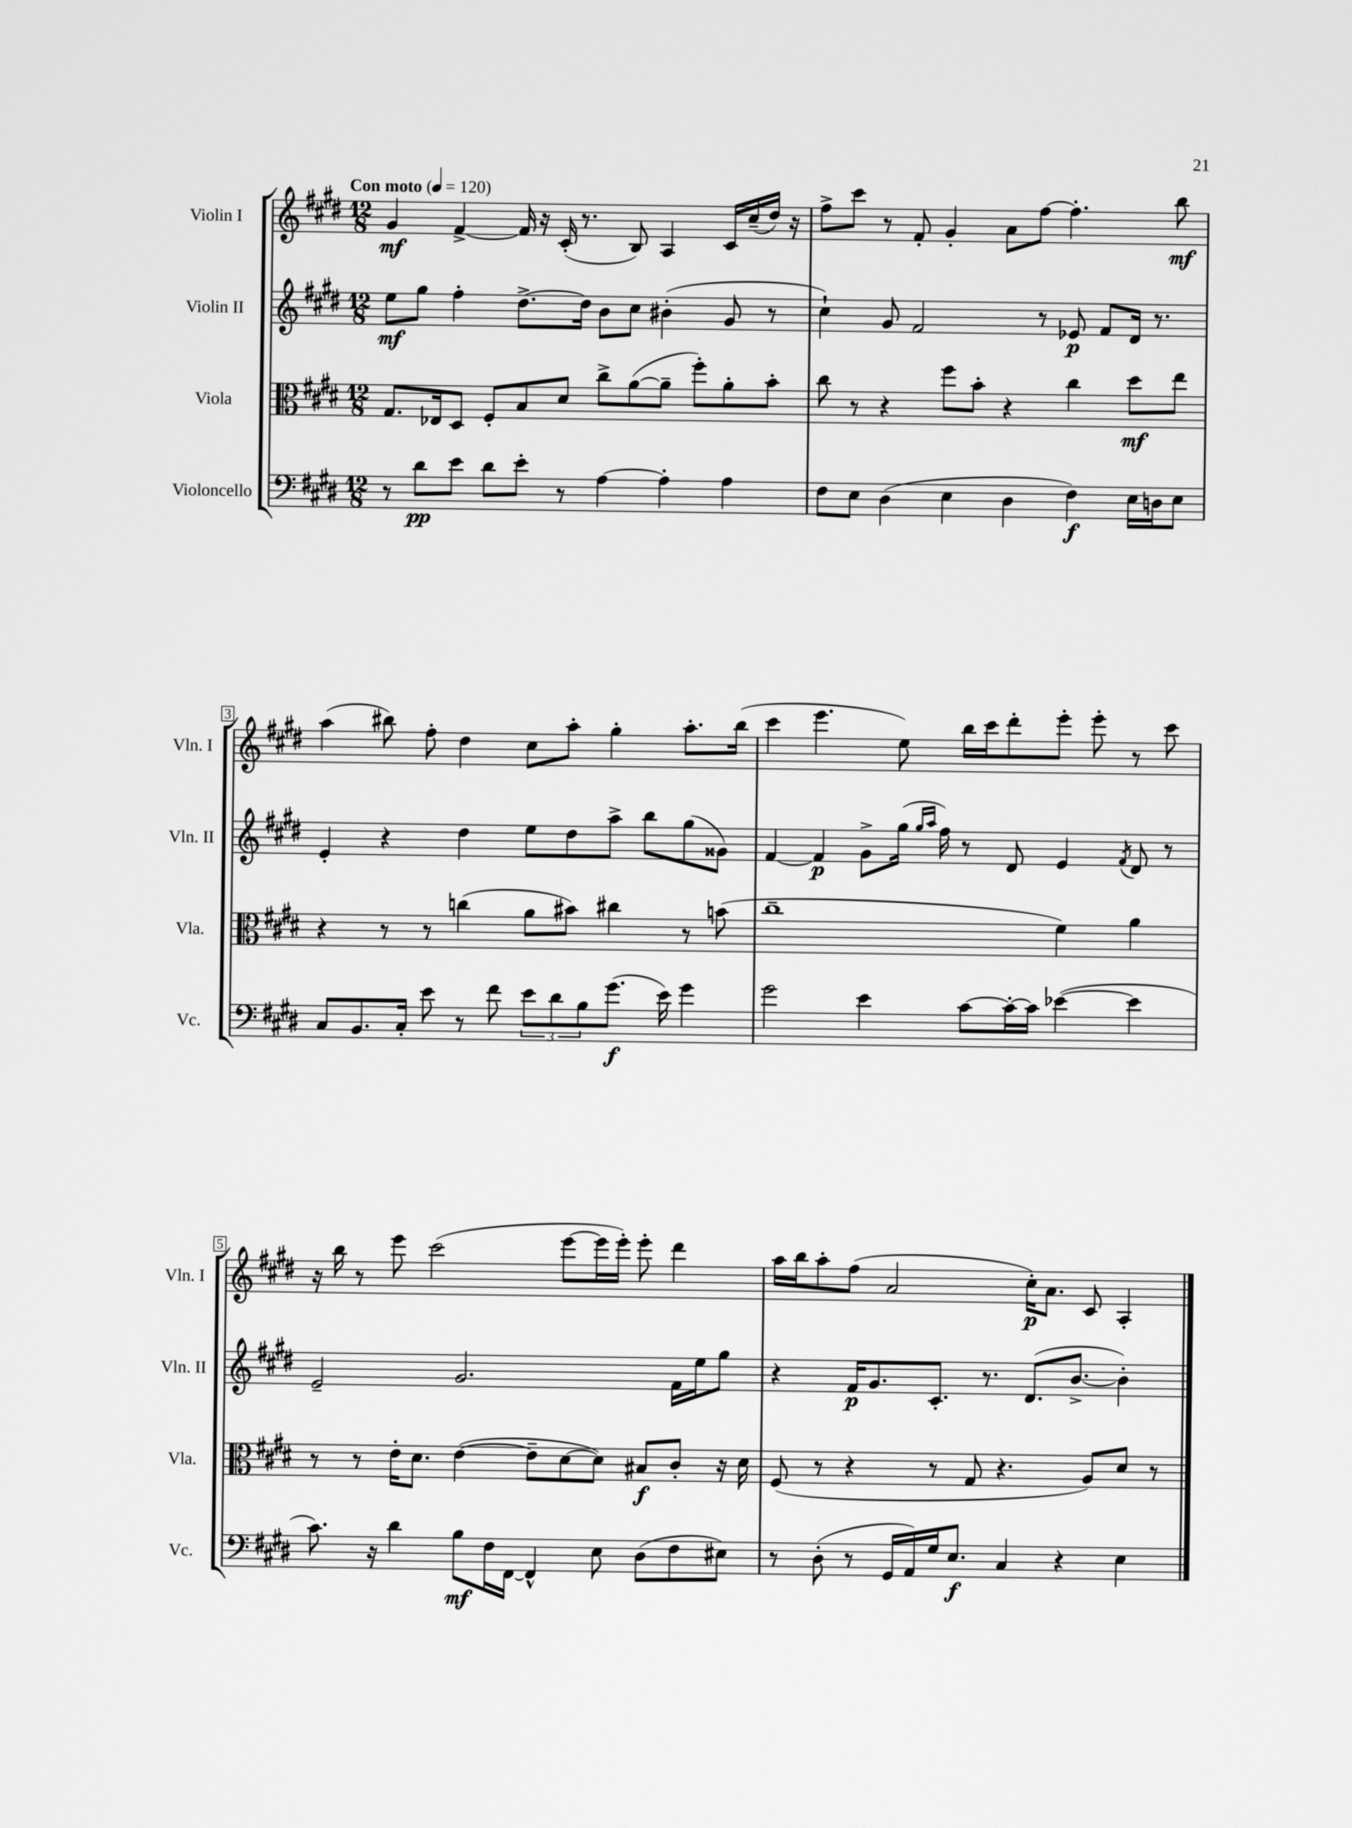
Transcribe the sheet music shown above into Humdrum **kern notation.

**kern	**dynam	**kern	**dynam	**kern	**dynam	**kern	**dynam
*part4	*part4	*part3	*part3	*part2	*part2	*part1	*part1
*staff4	*staff4	*staff3	*staff3	*staff2	*staff2	*staff1	*staff1
*I"Violoncello	*	*I"Viola	*	*I"Violin II	*	*I"Violin I	*
*I'Vc.	*	*I'Vla.	*	*I'Vln. II	*	*I'Vln. I	*
*clefF4	*	*clefC3	*	*clefG2	*	*clefG2	*
*k[f#c#g#d#]	*	*k[f#c#g#d#]	*	*k[f#c#g#d#]	*	*k[f#c#g#d#]	*
*M12/8	*	*M12/8	*	*M12/8	*	*M12/8	*
*MM120	*	*MM120	*	*MM120	*	*MM120	*
=1	=1	=1	=1	=1	=1	=1	=1
!	!	!	!	!	!	!LO:TX:a:B:t=Con moto	!
8r	.	8.G#/L	.	8ee\L	mf	4g#/	mf
8d#\L	pp	.	.	8gg#\J	.	.	.
.	.	16E-X/k	.	.	.	.	.
8e\J	.	8D#/J	.	4ff#'\	.	[4f#^/	.
8d#\L	.	8F#'/L	.	.	.	.	.
8e'\J	.	8B/	.	[8.dd#^\L	.	16f#/]	.
.	.	.	.	.	.	16r	.
8r	.	8d#/J	.	.	.	(16c#'/	.
.	.	.	.	16dd#\Jk]	.	8.r	.
[4A\	.	8cc#^\L	.	8b\L	.	.	.
.	.	([8a\	.	8cc#\J	.	8B/)	.
4A'\]	.	8a~\J]	.	(4b#X'\	.	4A/	.
.	.	8ff#'\L)	.	.	.	.	.
4A\	.	8a'\	.	8g#/	.	16c#/LL	.
.	.	.	.	.	.	(16cc#~/	.
.	.	8b'\J	.	8r	.	16dd#/JJ)	.
.	.	.	.	.	.	16r	.
=2	=2	=2	=2	=2	=2	=2	=2
8F#\L	.	8cc#\	.	4cc#`\)	.	8ff#^\L	.
8E\J	.	8r	.	.	.	8ccc#\J	.
(4D#\	.	4r	.	8g#/	.	8r	.
.	.	.	.	2f#/	.	8f#'/	.
4E\	.	8ff#\L	.	.	.	4g#'/	.
.	.	8b'\J	.	.	.	.	.
4D#\	.	4r	.	.	.	8a\L	.
.	.	.	.	8r	.	[8ff#\J	.
4F#\)	f	4cc#\	.	8e-X/	p	4.ff#'\]	.
.	.	.	.	8f#/L	.	.	.
16E\LL	.	8dd#\L	mf	16d#/Jk	.	.	.
16Dn\J	.	.	.	8.r	.	.	.
8E\J	.	8ee\J	.	.	.	8bb\	mf
!!LO:LB:g=z
=3	=3	=3	=3	=3	=3	=3	=3
8C#/L	.	4r	.	4e'/	.	(4aa\	.
8.BB/	.	.	.	.	.	.	.
.	.	8r	.	4r	.	8bb#X\)	.
16C#'/Jk	.	.	.	.	.	.	.
8e\	.	8r	.	.	.	8ff#'\	.
8r	.	(4ccn\	.	4dd#\	.	4dd#\	.
8f#\	.	.	.	.	.	.	.
12e\L	.	8a\L	.	8ee\L	.	8cc#\L	.
12d#\	.	.	.	.	.	.	.
.	.	8b#X\J)	.	8dd#\	.	8aa'\J	.
12B\	.	.	.	.	.	.	.
(8.g#\J	f	4cc#X\	.	8aa^\J	.	4gg#'\	.
.	.	.	.	8bb\L	.	.	.
16e\)	.	.	.	.	.	.	.
4g#\	.	8r	.	(8gg#\	.	8.aa'\L	.
.	.	(8bn\	.	8g##X\J)	.	.	.
.	.	.	.	.	.	(16bb#\Jk	.
=4	=4	=4	=4	=4	=4	=4	=4
2g#\	.	1cc#~	.	[4f#/	.	4ccc#\	.
.	.	.	.	4f#/]	p	4.eee\	.
4e\	.	.	.	8g#^\L	.	.	.
.	.	.	.	(16gg#\Jk	.	8ee\)	.
.	.	.	.	16qqgg#/LL	.	.	.
.	.	.	.	16qqaa/JJ	.	.	.
.	.	.	.	16ff#\)	.	.	.
[8c#\L	.	.	.	8r	.	16bb\LL	.
.	.	.	.	.	.	16ccc#\J	.
16c#'\L_	.	.	.	8d#/	.	8ddd#'\	.
16c#\JJ]	.	.	.	.	.	.	.
([4e-X\	.	4f#\)	.	4e/	.	8eee'\J	.
.	.	.	.	.	.	8eee'\	.
.	.	.	.	8qf#/	.	.	.
4e-\]	.	4a\	.	8d#/	.	8r	.
.	.	.	.	8r	.	8ccc#\	.
!!LO:LB:g=z
=5	=5	=5	=5	=5	=5	=5	=5
8.c#\)	.	8r	.	2e~/	.	16r	.
.	.	.	.	.	.	16bb\	.
.	.	8r	.	.	.	8r	.
16r	.	.	.	.	.	.	.
4d#\	.	16e'\KL	.	.	.	8eee\	.
.	.	8.d#\J	.	.	.	.	.
.	.	.	.	.	.	(2ccc#\	.
8B\L	mf	([4e\	.	2.g#/	.	.	.
16F#\L	.	.	.	.	.	.	.
[16FF#\JJ	.	.	.	.	.	.	.
4FF#^^/]	.	8e~\L]	.	.	.	.	.
.	.	[8d#\	.	.	.	[8eee\L	.
8E\	.	8d#\J])	.	.	.	16eee\L]	.
.	.	.	.	.	.	16eee'\JJ)	.
(8D#\L	.	8B#X/L	f	.	.	8eee'\	.
8F#\	.	8c#'/J	.	16f#\LL	.	4ddd#\	.
.	.	.	.	16ee\J	.	.	.
8E#X\J)	.	16r	.	8gg#\J	.	.	.
.	.	16d#\	.	.	.	.	.
=6	=6	=6	=6	=6	=6	=6	=6
8r	.	(8F#/	.	4r	.	16aa\LL	.
.	.	.	.	.	.	16bb\J	.
(8D#'\	.	8r	.	.	.	8aa'\	.
8r	.	4r	.	16f#/KL	p	(8ff#\J	.
.	.	.	.	8.g#/	.	.	.
16GG#/LL	.	.	.	.	.	2a/	.
16AA/)	.	.	.	.	.	.	.
16G#/J	.	8r	.	8.c#'/J	.	.	.
8.E/J	f	.	.	.	.	.	.
.	.	8G#/	.	.	.	.	.
.	.	.	.	8.r	.	.	.
4C#/	.	4.r	.	.	.	.	.
.	.	.	.	(8.d#/L	.	16cc#'\KL)	p
.	.	.	.	.	.	8.a\J	.
4r	.	.	.	.	.	.	.
.	.	.	.	[8.b^/J	.	.	.
.	.	8A/L)	.	.	.	8c#/	.
4E\	.	8d#/J	.	4b'\])	.	4A'/	.
.	.	8r	.	.	.	.	.
==	==	==	==	==	==	==	==
*-	*-	*-	*-	*-	*-	*-	*-
